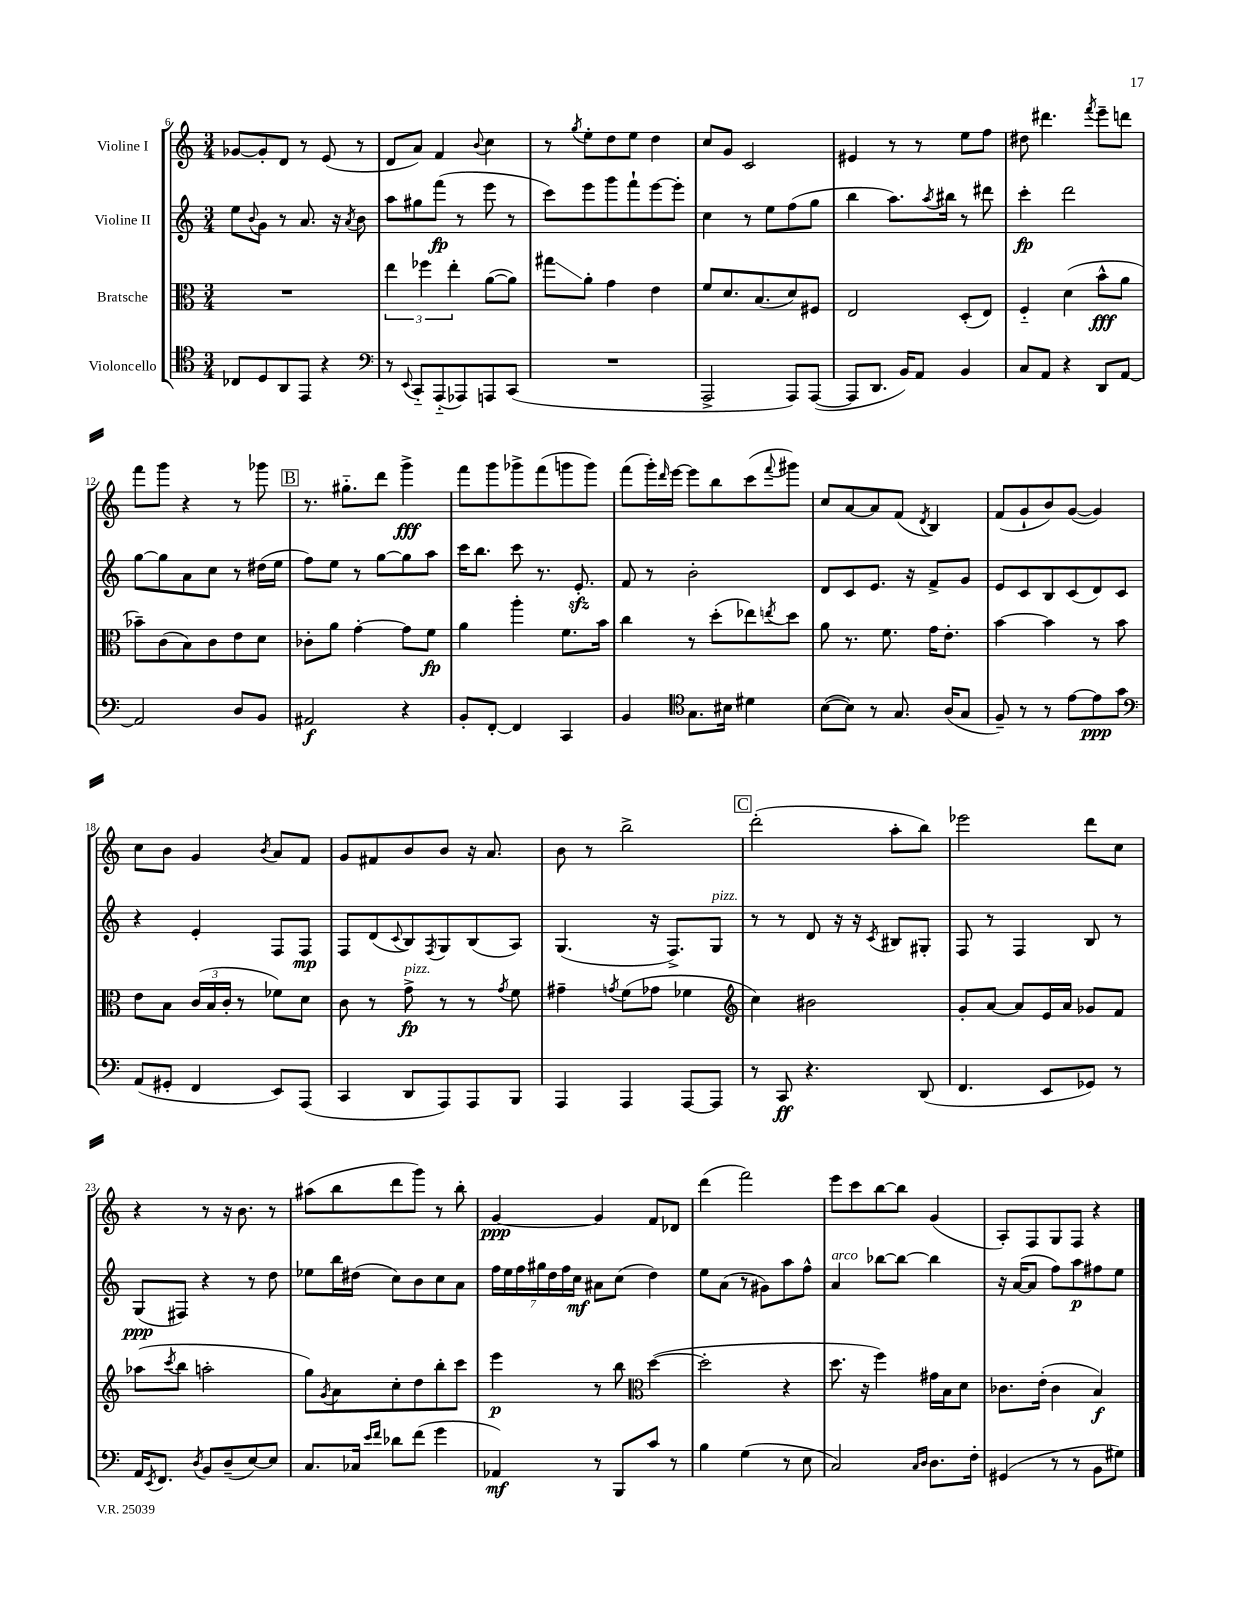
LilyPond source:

<<
\new StaffGroup <<
\new Staff = "s0" \with { instrumentName = "Violine I" } {
    \clef treble \key c \major \numericTimeSignature \time 3/4
    ges'8~ ges'8-. d'8 r8 e'8( r8 |
    d'8 a'8) f'4 \appoggiatura { b'8 } c''4 |
    r8 \acciaccatura { g''8 } e''8-. d''8 e''8 d''4 |
    c''8 g'8 c'2 |
    eis'4 r8 r8 e''8 f''8 |
    dis''8 dis'''4. \acciaccatura { f'''8 } e'''8-- d'''8 |
    f'''8 g'''8 r4 r8 ges'''8 |
    \mark \markup { \box "B" } r8. gis''8.-_ d'''8 g'''4->\fff |
    f'''8 g'''8 ges'''8-> f'''8( g'''8 g'''8) |
    f'''8( g'''16-.) \grace { d'''16 } e'''16~ e'''8 b''8 c'''8( \appoggiatura { f'''8 } gis'''8) |
    c''8 a'8~ a'8 f'8( \acciaccatura { d'8 } b4) |
    f'8( g'8-! b'8) g'8~( g'4) |
    c''8 b'8 g'4 \acciaccatura { b'8 } a'8 f'8 |
    g'8 fis'8 b'8 b'8 r16 a'8. |
    b'8 r8 b''2-> |
    \mark \markup { \box "C" } d'''2-.( a''8-. b''8) |
    ees'''2 d'''8 c''8 |
    r4 r8 r16 b'8. r8 |
    ais''8( b''8 d'''8 g'''8) r8 b''8-. |
    g'4~\ppp g'4 f'8 des'8 |
    d'''4( f'''2) |
    e'''8 c'''8 b''8~ b''8 g'4( |
    a8-.) f8 g8 f8 r4 \bar "|." |
}
\new Staff = "s1" \with { instrumentName = "Violine II" } {
    \clef treble \key c \major \numericTimeSignature \time 3/4
    e''8 \appoggiatura { b'8 } g'8 r8 a'8. r16 \acciaccatura { a'8 } b'8 |
    a''8 gis''8 f'''8\fp( r8 e'''8 r8 |
    c'''8) e'''8 g'''8 f'''8-! e'''8~ e'''8-. |
    c''4 r8 e''8 f''8( g''8 |
    b''4 a''8.) \acciaccatura { a''8 } bis''16 r8 dis'''8 |
    c'''4-.\fp d'''2 |
    g''8~ g''8 a'8 c''8 r8 dis''16( e''16 |
    \mark \markup { \box "B" } f''8) e''8 r8 g''8~ g''8 a''8 |
    c'''16 b''8. c'''8 r8. e'8.-.\sfz |
    f'8 r8 b'2-. |
    d'8 c'8 e'8. r16 f'8-> g'8 |
    e'8 c'8 b8 c'8( d'8) c'8 |
    r4 e'4-. f8 f8\mp |
    f8 d'8( \appoggiatura { c'8 } b8) \acciaccatura { f8 } g8 b8( a8) |
    g4.( r16 f8.->) g8^\markup { \italic "pizz." } |
    \mark \markup { \box "C" } r8 r8 d'8 r16 r16 \acciaccatura { c'8 } bis8 gis8-. |
    f8 r8 f4 b8 r8 |
    g8\ppp( fis8) r4 r8 d''8 |
    ees''8 b''16 dis''16( c''8) b'8 c''8 a'8 |
    \tuplet 7/4 { f''16 e''16 f''16 gis''16 d''16 f''16 c''16\mf } ais'8 c''8( d''4) |
    e''8 a'8( r8 gis'8) a''8 f''8-^ |
    a'4^\markup { \italic "arco" } bes''8~ bes''8~ bes''4 |
    r16 a'16~( a'8 f''8) a''8\p fis''8 e''8 \bar "|." |
}
\new Staff = "s2" \with { instrumentName = "Bratsche" } {
    \clef alto \key c \major \numericTimeSignature \time 3/4
    R2. |
    \tuplet 3/2 { e''4 fes''4 e''4-. } a'8~( a'8) |
    gis''8\glissando a'8-. g'4 e'4 |
    f'8 d'8. b8.( d'8) fis8 |
    e2 d8-.( e8) |
    f4-_ d'4( b'8-^\fff a'8 |
    bes'8--) c'8( b8) c'8 e'8 d'8 |
    \mark \markup { \box "B" } ces'8-. a'8 g'4~-. g'8 f'8\fp |
    a'4 a''4-. f'8. b'16 |
    c''4 r8 d''8-.( ees''8) \acciaccatura { e''8 } d''8 |
    a'8 r8. f'8. g'16 e'8.-. |
    b'4~ b'4 r8 b'8 |
    e'8 b8 \tuplet 3/2 { c'16( b16 c'16-. } r8 fes'8) d'8 |
    c'8 r8 g'8->\fp^\markup { \italic "pizz." } r8 r8 \acciaccatura { g'8 } f'8 |
    gis'4-- \acciaccatura { g'8 } f'8( ges'8 fes'4 |
    \mark \markup { \box "C" } \clef treble c''4) bis'2 |
    g'8-. a'8~ a'8 e'16 a'16 ges'8 f'8 |
    aes''8( \acciaccatura { c'''8 } b''8 a''2-. |
    g''8) \acciaccatura { g'8 } a'8 c''8-. d''8 b''8-. c'''8 |
    e'''4\p r8 b''8 \clef alto d''4~( |
    d''2-. r4 |
    d''8. r16 f''4) gis'16 b16 d'8 |
    ces'8. e'16-.( ces'4 b4\f) \bar "|." |
}
\new Staff = "s3" \with { instrumentName = "Violoncello" } {
    \clef tenor \key c \major \numericTimeSignature \time 3/4
    ces8 d8 a,8 e,8 r4 |
    \clef bass r8 \appoggiatura { e,8 } c,8-_ a,,8-_( aes,,8) a,,8 c,8( |
    R2. |
    a,,2-> a,,8) a,,8~( |
    a,,8 d,8. b,16) a,8 b,4 |
    c8 a,8 r4 d,8 a,8~ |
    a,2 d8 b,8 |
    \mark \markup { \box "B" } ais,2\f r4 |
    b,8-. f,8~-. f,4 c,4 |
    b,4 \clef tenor g8. bis16 dis'4 |
    b8~( b8) r8 g8. a16( g8 |
    f8--) r8 r8 e'8~ e'8\ppp g'8 |
    \clef bass a,8( gis,8-. f,4 e,8) a,,8( |
    c,4 d,8 a,,8) a,,8 b,,8 |
    a,,4 a,,4 a,,8~ a,,8 |
    \mark \markup { \box "C" } r8 c,8\ff r4. d,8( |
    f,4. e,8 ges,8) r8 |
    a,16 \acciaccatura { e,8 } f,8. \acciaccatura { d8 } b,8 d8--( e8~) e8 |
    c8. ces16 \grace { e'16 f'16 } des'8 f'8( g'4 |
    aes,4\mf) r8 b,,8 c'8 r8 |
    b4 g4( r8 e8 |
    c2) \grace { c16 d16 } d8. f16-. |
    gis,4( r8 r8 b,8 gis8) \bar "|." |
}
>>
>>
\layout { \context { \Score currentBarNumber = #6 } }
